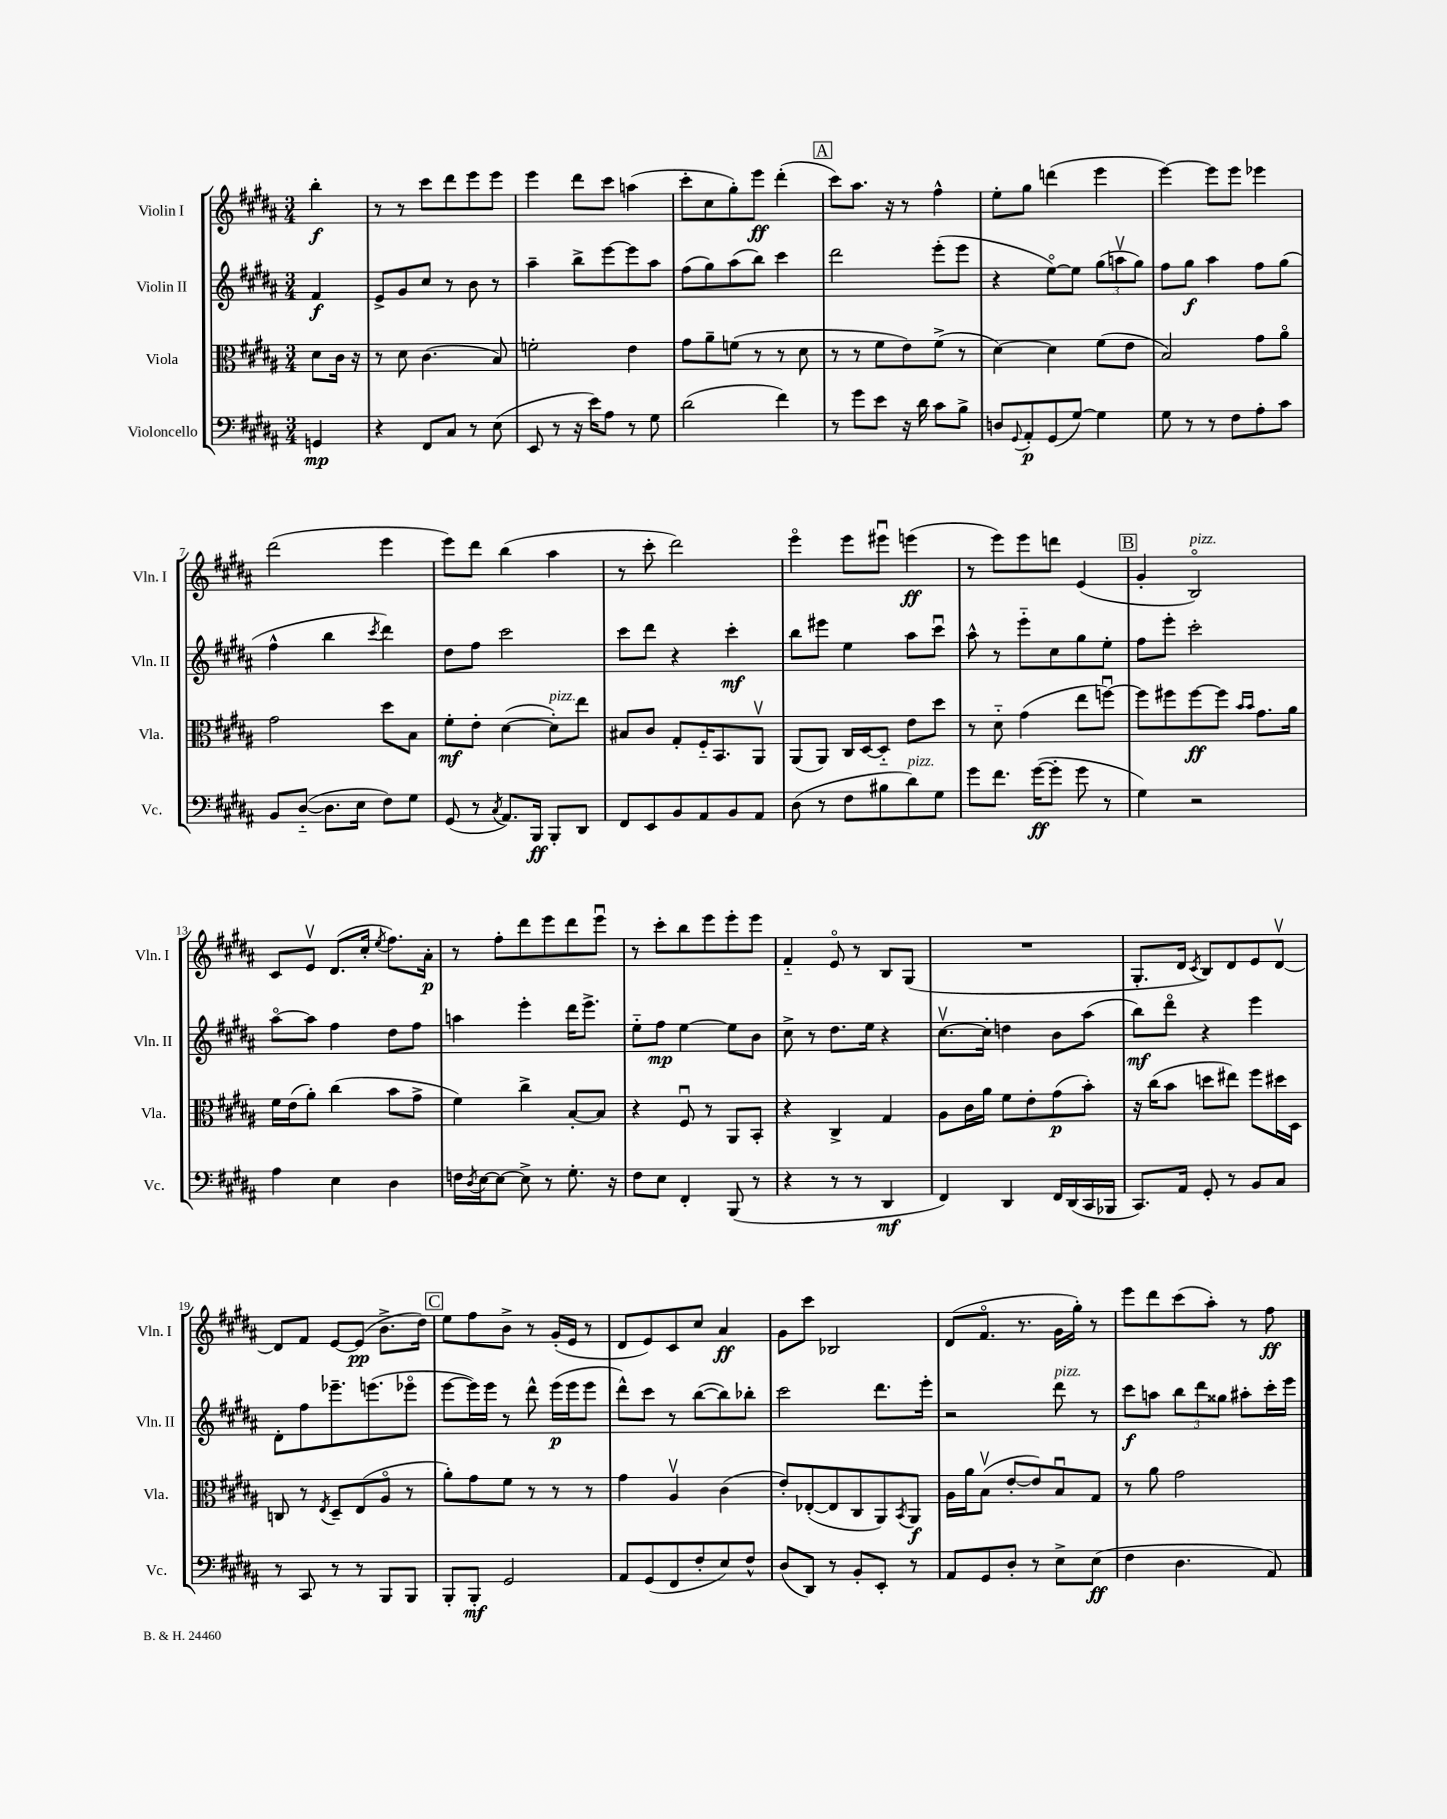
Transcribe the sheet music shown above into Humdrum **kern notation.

**kern	**dynam	**kern	**dynam	**kern	**dynam	**kern	**dynam
*part4	*part4	*part3	*part3	*part2	*part2	*part1	*part1
*staff4	*staff4	*staff3	*staff3	*staff2	*staff2	*staff1	*staff1
*I"Violoncello	*	*I"Viola	*	*I"Violin II	*	*I"Violin I	*
*I'Vc.	*	*I'Vla.	*	*I'Vln. II	*	*I'Vln. I	*
*clefF4	*	*clefC3	*	*clefG2	*	*clefG2	*
*k[f#c#g#d#a#]	*	*k[f#c#g#d#a#]	*	*k[f#c#g#d#a#]	*	*k[f#c#g#d#a#]	*
*M3/4	*	*M3/4	*	*M3/4	*	*M3/4	*
=	=	=	=	=	=	=	=
4GGn/	mp	8d#\L	.	4f#/	f	4bb'\	f
.	.	16c#\Jk	.	.	.	.	.
.	.	16r	.	.	.	.	.
=1	=1	=1	=1	=1	=1	=1	=1
4r	.	8r	.	8e^/L	.	8r	.
.	.	8d#\	.	8g#/	.	8r	.
8FF#/L	.	(4.c#\	.	8cc#/J	.	8ccc#\L	.
8C#/J	.	.	.	8r	.	8ddd#\	.
8r	.	.	.	8b\	.	8eee\	.
(8E\	.	8B/)	.	8r	.	8eee\J	.
=2	=2	=2	=2	=2	=2	=2	=2
8EE/	.	2fn'\	.	4aa#~\	.	4eee\	.
8r	.	.	.	.	.	.	.
16r	.	.	.	8bb^\L	.	8ddd#\L	.
16e\KL)	.	.	.	.	.	.	.
8A#\J	.	.	.	[8eee\	.	8ccc#\J	.
8r	.	4e\	.	8eee\]	.	(4aan\	.
8G#\	.	.	.	8aa#\J	.	.	.
=3	=3	=3	=3	=3	=3	=3	=3
(2d#\	.	8g#\L	.	(8ff#\L	.	8ccc#'\L	.
.	.	8a#~\	.	8gg#\)	.	8cc#\	.
.	.	(8fn\J	.	(8aa#\	.	8gg#'\)	.
.	.	8r	.	8bb\J)	.	8eee\J	ff
4f#\)	.	8r	.	4ccc#\	.	(4ddd#'\	.
.	.	8d#\	.	.	.	.	.
!!LO:REH:place=s1:t=A
=4	=4	=4	=4	=4	=4	=4	=4
8r	.	8r	.	2ddd#\	.	8ccc#\L)	.
8g#\L	.	8r	.	.	.	8.aa#\J	.
8e\J	.	8f#\L	.	.	.	.	.
.	.	.	.	.	.	16r	.
16r	.	8e\)	.	.	.	8r	.
16d#\	.	.	.	.	.	.	.
8c#\L	.	(8f#^\J	.	(8eee'\L	.	4ff#^^\	.
8B^\J	.	8r	.	8eee\J	.	.	.
=5	=5	=5	=5	=5	=5	=5	=5
8Dn/L	.	[4d#\)	.	4r	.	8ee'\L	.
8qqGG#/	.	.	.	.	.	.	.
8AA#'/	p	.	.	.	.	8gg#\J	.
(8GG#/	.	4d#\]	.	[8ee\L)	.	(4dddn\	.
[8G#/J)	.	.	.	8ee\J]	.	.	.
4G#\]	.	(8f#\L	.	(12gg#\L	.	4eee\	.
.	.	.	.	12aanv\	.	.	.
.	.	8e\J	.	.	.	.	.
.	.	.	.	12gg#\J)	.	.	.
=6	=6	=6	=6	=6	=6	=6	=6
8G#\	.	2B/)	.	8ff#\L	.	[4eee\)	.
8r	.	.	.	8gg#\J	f	.	.
8r	.	.	.	4aa#\	.	8eee\L]	.
8F#\L	.	.	.	.	.	8eee\J	.
8A#'\	.	8g#\L	.	8ff#\L	.	4eee-X\	.
8c#\J	.	8a#\J	.	(8gg#\J	.	.	.
!!LO:LB:g=z
=7	=7	=7	=7	=7	=7	=7	=7
8BB/L	.	2g#\	.	4ff#^^\	.	(2ddd#\	.
([8D#/J	.	.	.	.	.	.	.
8.D#\L]	.	.	.	4bb\	.	.	.
16E\Jk	.	.	.	.	.	.	.
.	.	.	.	8qccc#/	.	.	.
8F#\L)	.	8dd#\L	.	4ddd#\)	.	4eee\	.
8G#\J	.	8B\J	.	.	.	.	.
=8	=8	=8	=8	=8	=8	=8	=8
(8GG#/	.	8f#'\L	mf	8dd#\L	.	8eee\L)	.
8r	.	8e'\J	.	8ff#\J	.	8ddd#\J	.
8qC#/	.	.	.	.	.	.	.
8.AA#/L)	.	([4d#\	.	2ccc#\	.	(4bb\	.
16BBB/Jk	ff	.	.	.	.	.	.
!	!	!LO:TX:a:i:t=pizz.	!	!	!	!	!
8BBB'/L	.	8d#'\L])	.	.	.	4aa#\	.
8DD#/J	.	8ee\J	.	.	.	.	.
=9	=9	=9	=9	=9	=9	=9	=9
8FF#/L	.	8B#X/L	.	8ccc#\L	.	8r	.
8EE/	.	8c#/J	.	8ddd#\J	.	8ccc#'\	.
8BB/	.	8G#'/L	.	4r	.	2ddd#\)	.
8AA#/	.	16F#/K	.	.	.	.	.
.	.	8.BB/	.	.	.	.	.
8BB/	.	.	.	4ccc#'\	mf	.	.
8AA#/J	.	8AA#v/J	.	.	.	.	.
=10	=10	=10	=10	=10	=10	=10	=10
(8D#\	.	(8AA#/L	.	8bb\L	.	4eee\	.
8r	.	8AA#/J)	.	8eee#X\J	.	.	.
8F#\L	.	16C#/LL	.	4ee\	.	8eee\L	.
.	.	[16D#/J	.	.	.	.	.
8B#X\	.	8D#/J]	.	.	.	8eee#Xu\J	.
!LO:TX:a:i:t=pizz.	!	!	!	!	!	!	!
8d#\)	.	8e\L	.	8aa#\L	.	(4eeen\	ff
8G#\J	.	8dd#\J	.	8ccc#u\J	.	.	.
=11	=11	=11	=11	=11	=11	=11	=11
8g#\L	.	8r	.	8aa#^^\	.	8r	.
8.f#\J	.	8d#\	.	8r	.	8eee\L)	.
.	.	(4g#\	.	8eee\L	.	8eee\	.
([16g#\KL	ff	.	.	.	.	.	.
8g#'\J]	.	.	.	8cc#\	.	8dddn\J	.
8g#\	.	8ee\L	.	8gg#\	.	(4e/	.
8r	.	[8ffnu\J)	.	8ee'\J	.	.	.
!!LO:REH:place=s1:t=B
=12	=12	=12	=12	=12	=12	=12	=12
4G#\)	.	8ff\L]	.	8ff#\L	.	4g#'/	.
.	.	8ff#X\	.	8eee'\J	.	.	.
!	!	!	!	!	!	!LO:TX:a:i:t=pizz.	!
2r	.	[8ff#\	ff	2ccc#'\	.	2B/)	.
.	.	8ff#\J]	.	.	.	.	.
.	.	16qqb/LL	.	.	.	.	.
.	.	16qqb/JJ	.	.	.	.	.
.	.	8.g#\L	.	.	.	.	.
.	.	16a#\Jk	.	.	.	.	.
!!LO:LB:g=z
=13	=13	=13	=13	=13	=13	=13	=13
4A#\	.	16f#\LL	.	[8aa#\L	.	8c#/L	.
.	.	(16e\J	.	.	.	.	.
.	.	8a#'\J)	.	8aa#\J]	.	8ev/J	.
4E\	.	(4cc#\	.	4ff#\	.	(8.d#/L	.
.	.	.	.	.	.	16cc#'/Jk	.
.	.	.	.	.	.	8qee/	.
4D#\	.	8b\L	.	8dd#\L	.	8.ff#\L)	.
.	.	8g#^\J	.	8ff#\J	.	.	.
.	.	.	.	.	.	16a#'\Jk	p
=14	=14	=14	=14	=14	=14	=14	=14
16Fn\LL	.	4f#\)	.	4aan\	.	8r	.
8qD#/	.	.	.	.	.	.	.
[16E\J	.	.	.	.	.	.	.
8E\J_	.	.	.	.	.	8ff#'\L	.
8E^\]	.	4cc#^\	.	4eee'\	.	8ddd#\	.
8r	.	.	.	.	.	8eee\	.
8.G#'\	.	[8B'/L	.	16ddd#\KL	.	8ddd#\	.
.	.	.	.	8.eee^\J	.	.	.
.	.	8B/J]	.	.	.	8eeeu\J	.
16r	.	.	.	.	.	.	.
=15	=15	=15	=15	=15	=15	=15	=15
8F#\L	.	4r	.	8ee\L	.	8r	.
8E\J	.	.	.	8ff#\J	mp	8ccc#'\L	.
4FF#'/	.	8F#u/	.	[4ee\	.	8bb\	.
.	.	8r	.	.	.	8eee\	.
(8BBB/	.	8AA#/L	.	8ee\L]	.	8eee'\	.
8r	.	8BB'/J	.	8b\J	.	8eee\J	.
=16	=16	=16	=16	=16	=16	=16	=16
4r	.	4r	.	8cc#^\	.	4f#/	.
.	.	.	.	8r	.	.	.
8r	.	4C#^/	.	8.dd#\L	.	8e/	.
8r	.	.	.	.	.	8r	.
.	.	.	.	16ee\Jk	.	.	.
4DD#/	mf	4G#/	.	4r	.	8B/L	.
.	.	.	.	.	.	(8G#/J	.
=17	=17	=17	=17	=17	=17	=17	=17
4FF#/)	.	8A#\L	.	[8.cc#v\L	.	2.r	.
.	.	16c#\L	.	.	.	.	.
.	.	16a#\JJ	.	16cc#'\Jk]	.	.	.
4DD#/	.	8f#\L	.	4ddn\	.	.	.
.	.	8e'\	.	.	.	.	.
16FF#/LL	.	(8g#\	p	8b\L	.	.	.
(16DD#/	.	.	.	.	.	.	.
16CC#/	.	8b'\J)	.	(8aa#\J	.	.	.
16BBB-X/JJ	.	.	.	.	.	.	.
=18	=18	=18	=18	=18	=18	=18	=18
8.CC#/L)	.	16r	.	8bb\L)	mf	8.G#'/L	.
.	.	(16cc#\KL	.	.	.	.	.
.	.	8b\J	.	8ddd#\J	.	.	.
16AA#/Jk	.	.	.	.	.	16d#/Jk	.
.	.	.	.	.	.	8qc#/	.
8GG#'/	.	8ddn\L	.	4r	.	8B/L)	.
8r	.	8ee#X\J)	.	.	.	8d#/	.
8BB/L	.	8ff#\L	.	4eee\	.	8e/	.
8C#/J	.	16dd#X\L	.	.	.	[8d#v/J	.
.	.	16D#\JJ	.	.	.	.	.
!!LO:LB:g=z
=19	=19	=19	=19	=19	=19	=19	=19
8r	.	8Cn/	.	8d#'\L	.	8d#/L]	.
8CC#/	.	8r	.	8ff#\	.	8f#/J	.
.	.	8qE/	.	.	.	.	.
8r	.	8D#~/L	.	8.eee-X~\	.	[8e/L	.
8r	.	(8E/	.	.	.	(8e/J]	pp
.	.	.	.	(8.eeen\	.	.	.
8BBB/L	.	8A#/J	.	.	.	8.b^\L	.
8BBB/J	.	8r	.	8eee-X\J	.	.	.
.	.	.	.	.	.	16dd#\Jk)	.
!!LO:REH:place=s1:t=C
=20	=20	=20	=20	=20	=20	=20	=20
8BBB'/L	.	8a#'\L)	.	[8eee\L	.	8ee\L	.
8BBB'/J	mf	8g#\	.	16eee\L])	.	8ff#\	.
.	.	.	.	16eee\JJ	.	.	.
2GG#/	.	8f#\J	.	8r	.	8b^\J	.
.	.	8r	.	8ddd#^^\	.	8r	.
.	.	8r	.	(16eee\LL	p	(16g#'/LL	.
.	.	.	.	16eee\J	.	16e/JJ	.
.	.	8r	.	8eee\J	.	8r	.
=21	=21	=21	=21	=21	=21	=21	=21
8AA#/L	.	4g#\	.	8ddd#^^\L)	.	8d#/L	.
(8GG#/	.	.	.	8ccc#\J	.	8e/)	.
8FF#/	.	4A#v/	.	8r	.	8c#/	.
8F#'/	.	.	.	([8bb\L	.	8cc#/J	.
8E/)	.	(4c#\	.	8bb\])	.	4a#/	ff
8F#^^/J	.	.	.	8bb-X'\J	.	.	.
=22	=22	=22	=22	=22	=22	=22	=22
(8D#/L	.	8e'/L)	.	2ccc#\	.	8g#\L	.
8DD#/J)	.	([8E-X'/	.	.	.	8ccc#\J	.
8r	.	8E-/]	.	.	.	2B-X/	.
8BB'/L	.	8C#/	.	.	.	.	.
8EE'/J	.	8AA#/)	.	8.ddd#\L	.	.	.
.	.	8qBB/	.	.	.	.	.
8r	.	8AA#/J	f	.	.	.	.
.	.	.	.	16eee'\Jk	.	.	.
=23	=23	=23	=23	=23	=23	=23	=23
8AA#/L	.	16A#\LL	.	2r	.	(8d#/L	.
.	.	16a#\J	.	.	.	.	.
8GG#/	.	(8Bv\J	.	.	.	8.f#/J	.
8D#'/J	.	[8e'/L	.	.	.	.	.
.	.	.	.	.	.	8.r	.
8r	.	8e/])	.	.	.	.	.
!	!	!	!	!LO:TX:a:i:t=pizz.	!	!	!
8E^\L	.	8Bu/	.	8ddd#\	.	16g#\LL	.
.	.	.	.	.	.	16gg#'\JJ)	.
(8E\J	ff	8G#/J	.	8r	.	8r	.
=24	=24	=24	=24	=24	=24	=24	=24
4F#\	.	8r	.	8ccc#\L	f	8eee\L	.
.	.	8a#\	.	8aan\J	.	8ddd#\	.
4.D#\	.	2g#\	.	12bb\L	.	(8ccc#\	.
.	.	.	.	12ddd#\	.	.	.
.	.	.	.	.	.	8aa#'\J)	.
.	.	.	.	12gg##X\J	.	.	.
.	.	.	.	8aa#X'\L	.	8r	.
8AA#/)	.	.	.	16ccc#'\L	.	8ff#\	ff
.	.	.	.	16eee\JJ	.	.	.
==	==	==	==	==	==	==	==
*-	*-	*-	*-	*-	*-	*-	*-
